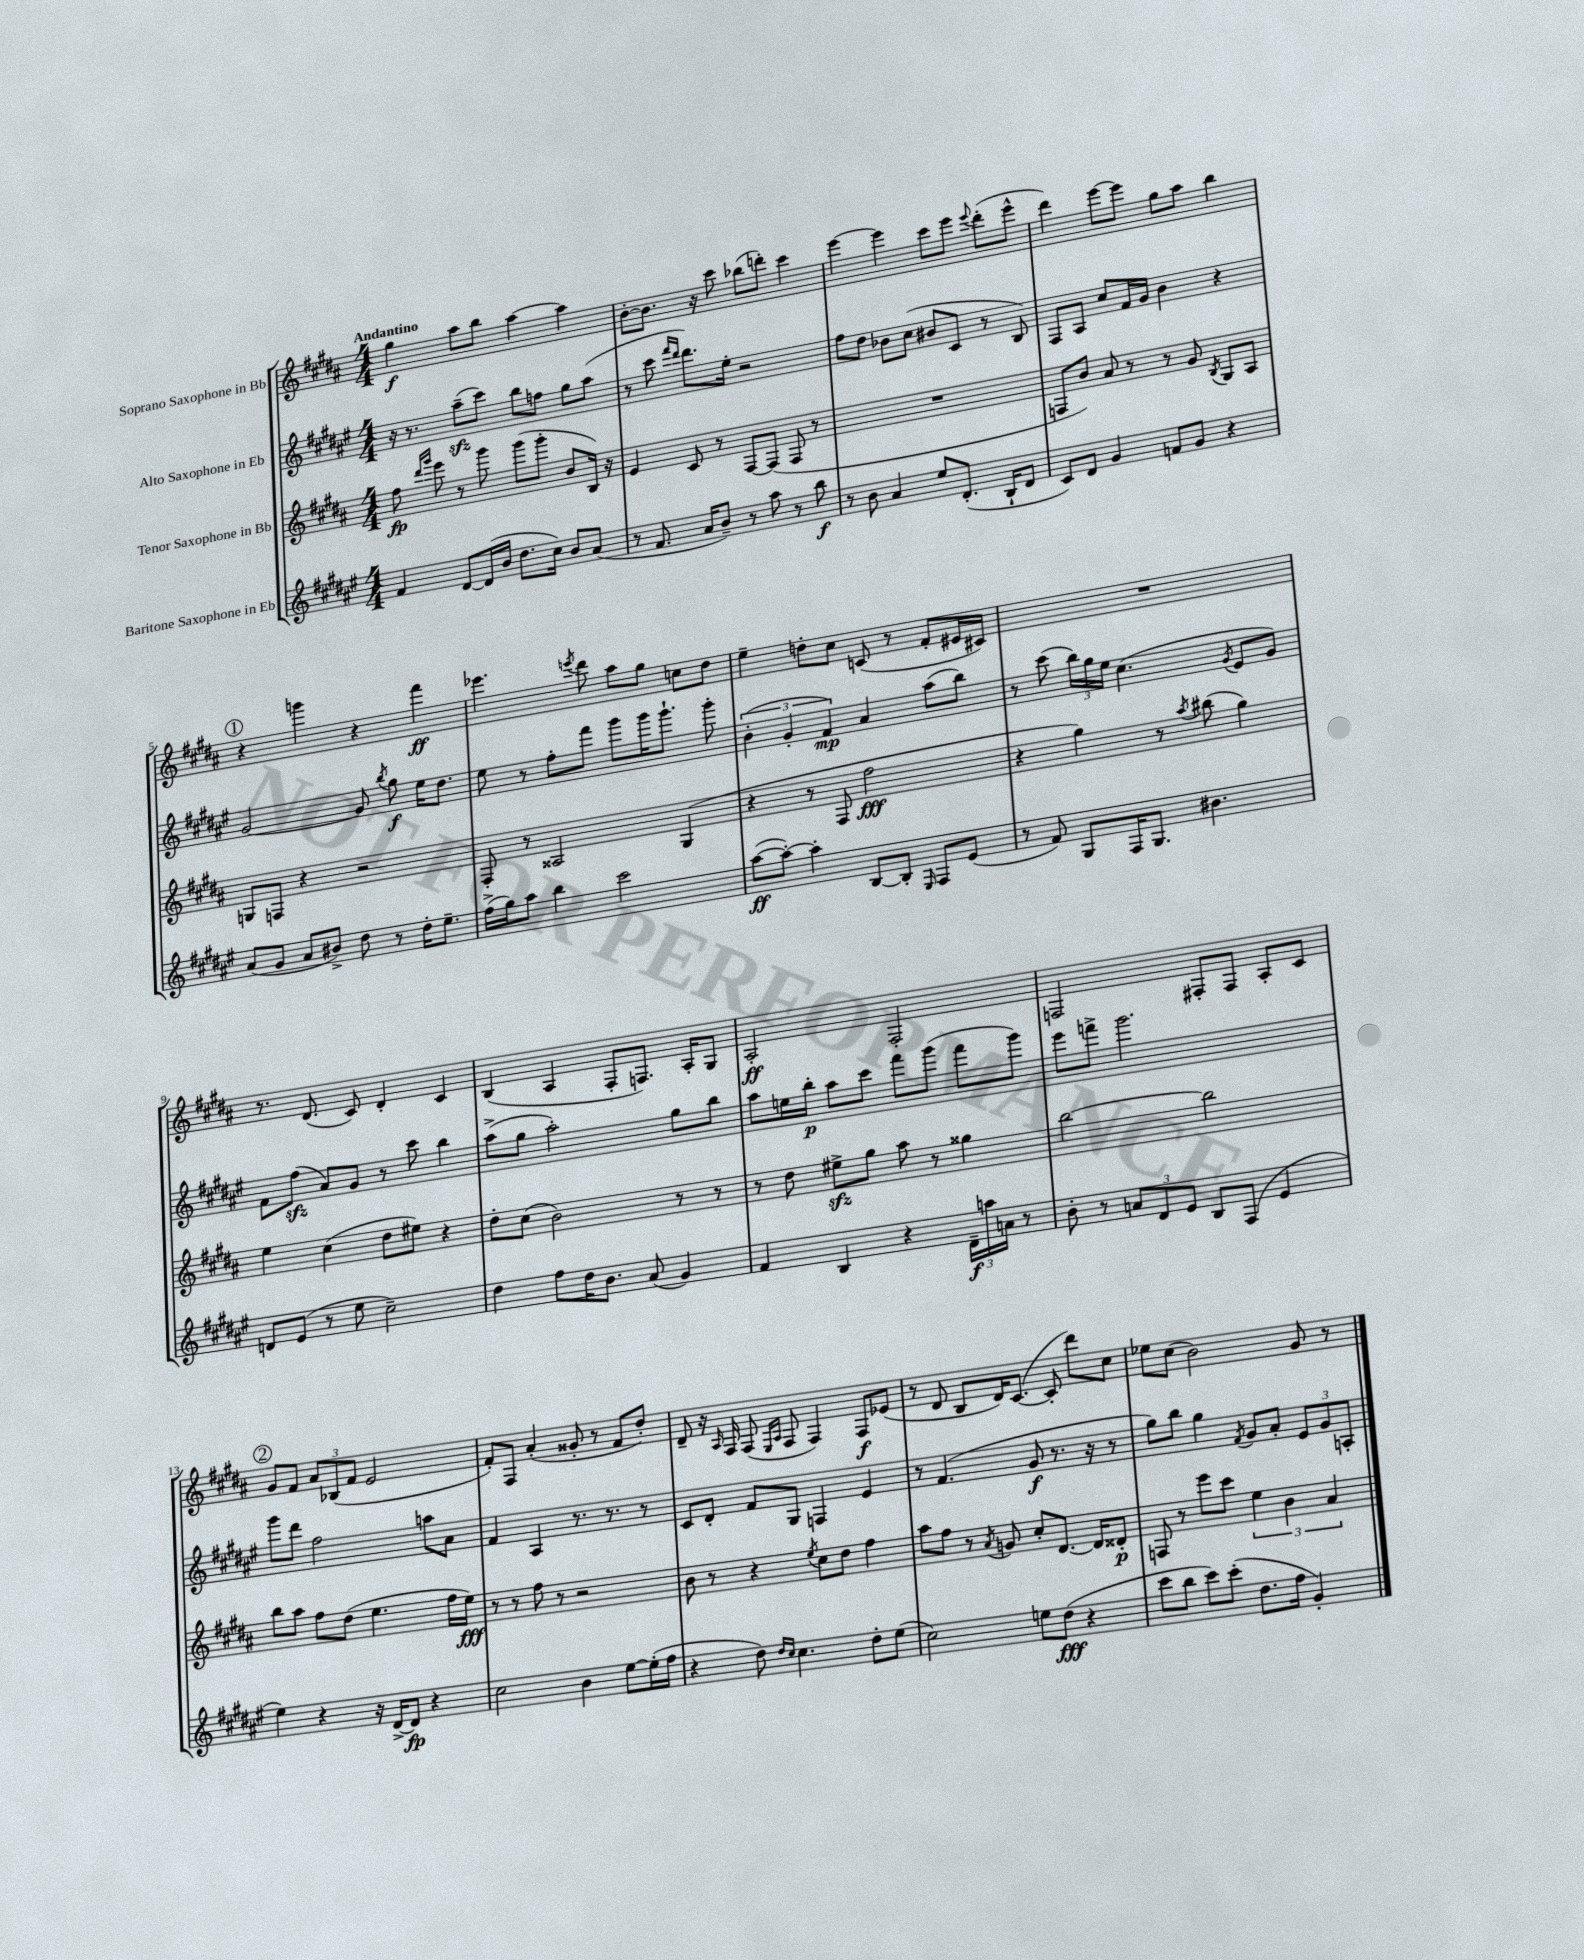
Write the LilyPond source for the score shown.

<<
\new StaffGroup <<
\new Staff = "s0" \with { instrumentName = "Soprano Saxophone in Bb" } {
    \clef treble \key b \major \numericTimeSignature \time 4/4 \tempo "Andantino"
    \autoBeamOff gis''4\f ais''8[ b''8] ais''4~ ais''4 |
    b'8[~-. b'8.] r16 cis'''8 bes''8[( d'''8]-.) cis'''4 |
    e'''4~ e'''4 cis'''8[ e'''8] \appoggiatura { e'''8 } dis'''8[-.( e'''8]-^ |
    dis'''4) e'''8[~ e'''8] gis''8[ ais''8] b''4 |
    \mark \markup { \circle "1" } r4 g'''4 r4 fis'''4\ff |
    ees'''4. \acciaccatura { e'''8 } dis'''8 ais''8[ gis''8] c''8[ dis''8] |
    e''4-- d''8[-. cis''8] c'8( r8 fis'8[-. eis'16 cis'16]) |
    R1 |
    r8. dis'8.( cis'8) dis'4-. cis'4 |
    b4( ais4 fis8[-. f8.]) ais16[-. gis8] |
    ais2-.\ff fis2-. |
    f2 fis8[-. fis8] ais8[-. cis'8] |
    \mark \markup { \circle "2" } gis'8[ fis'8] \tuplet 3/2 { ais'8[ bes8( fis'8] } e'2 |
    fis'8[-.) fis8] ais'4-.( gisis'8-. r8 fis'8[ dis''8]-.) |
    dis'8-- r16 \grace { ais16 } fis16 fis8( \grace { e16[ ais16] } fis8 fis4) fis8[\f ees'8]( |
    r8 dis'8 b8[ dis'16) cis'8.]~( cis'8-. dis'''8[) cis''8] |
    ees''8[ cis''8]( b'2) gis'8 r8 \bar "|." |
}
\new Staff = "s1" \with { instrumentName = "Alto Saxophone in Eb" } {
    \clef treble \key fis \major \numericTimeSignature \time 4/4
    \autoBeamOff r16 r8. ais''8[--\sfz( cis'''8]) b''8[ f''8] gis''8[ ais''8]( |
    r8 cis'''8 \grace { fis'''16[ dis'''16] } dis'''8.[) eis''16]-. r2 |
    fis''8[ dis''8] bes'8[ cis''8]( bis'8[ cis'8] r8 b8) |
    fis8[ ais8] cis''8[ fis'16 gis'16] b'4 r4 |
    \mark \markup { \circle "1" } gis'2~ gis'8 \acciaccatura { b''8 } gis''8\f eis''16[ dis''8.] |
    eis''8 r8 fis''8[-. fis'''8] gis'''8[ gis'''16 gis'''8.]-! gis'''8-. |
    \tuplet 3/2 { b'4-.( gis'4-. fis'4\mp) } ais'4 ais''8[( b''8]) |
    r8 cis'''8( \tuplet 3/2 { b''16[) gis''16 eis''16] } cis''4.( \acciaccatura { gis'8 } eis'8[ gis'8]) |
    fis'8[ fis''8]\sfz( ais'8[) gis'8] r8 cis'''8 b''4 |
    ais''8[->( gis''8] ais''2-.) gis''8[ b''8] |
    ais''8[ e''16 b''16]-.\p ais''8[ cis'''8] fis'''8[ gis'''8]( fis'''8[ gis'''8]) |
    eis'''8[ f'''8]-> gis'''2. |
    \mark \markup { \circle "2" } gis'''8[ dis'''8] fis''2 a''8[ ais'8] |
    fis'4 ais4 r8. r8. r8 |
    cis'8[ dis'8]-. fis'8[ gis8] f4 eis'4 |
    r8 fis'4.( gis'8\f r8. r16 r8 |
    gis''8[) b''8] gis''4 \acciaccatura { fis'8 } gis'8[ ais'8]-. \tuplet 3/2 { eis'8[ gis'8 a8]-. } \bar "|." |
}
\new Staff = "s2" \with { instrumentName = "Tenor Saxophone in Bb" } {
    \clef treble \key b \major \numericTimeSignature \time 4/4
    \autoBeamOff fis''8\fp \grace { dis'''16[ gis'''16] } e'''8 r8 gis'''8 gis'''8[( gis'''8]-. b'8[ b16]) r16 |
    e'4 cis'8 r8 fis8[~ fis8]( fis8 r8 |
    R1 |
    f8[ b'8]) ais'8 r8 r8 gis'8 \acciaccatura { b8 } gis8[ ais8] |
    \mark \markup { \circle "1" } g8[ f8] r4 r2 |
    fis8-. r8 aisis2 gis4( |
    r4 r8 fis8 fis''2\fff |
    r4 gis''4) r8 \acciaccatura { ais''8 } bis''8( gis''4) |
    e''4 cis''4( dis''8[ eis''8]) r4 |
    dis''8[-. cis''8]( b'2) r8 r8 |
    r8 dis''8 eis''8[->\sfz gis''8] ais''8 r8 gisis''4 |
    b''2~ b''2 |
    \mark \markup { \circle "2" } b''8[ ais''8] fis''8[ dis''8]( e''4. fis''16[ e''16]\fff) |
    r8 r8 fis''8 r8 r2 |
    b'8 r8 r4 \acciaccatura { e''8 } cis''8[ dis''8] fis''4 |
    ais''8[ fis''8] r8 \acciaccatura { ais'8 } g'8 cis''8[-. dis'8.]~ dis'16[ disis'8]-.\p |
    f8 r8 e'''8[ cis'''8] \tuplet 3/2 { e''4 b'4 ais'4 } \bar "|." |
}
\new Staff = "s3" \with { instrumentName = "Baritone Saxophone in Eb" } {
    \clef treble \key fis \major \numericTimeSignature \time 4/4
    \autoBeamOff fis'4 dis'8[~ dis'16( b'16] dis''8.[ cis''16]) b'8[ ais'8]( |
    r8 fis'8. ais'16[ b'8]--) r8 ais''8 r8 b''8\f |
    r8 b'8 ais'4 eis''8[ dis'8.]-.( b16[-! dis'8] |
    cis'8[) dis'8] gis'4 f'8[ gis'8] r4 |
    \mark \markup { \circle "1" } ais'8[( gis'8] ais'8[ bis'8]->) dis''8 r8 dis''16[-. eis''8.]-- |
    fis''16[->( gis''16) ais''8] b''4 cis'''2 |
    ais''8[~\ff( ais''8]~-.) ais''4-. b8[~ b8]-. \grace { eis16 } fis8[ eis'8]( |
    r8 fis'8) gis8[ fis16 gis8.] bis'4. |
    d'8[ eis'8]( r8 eis''8 cis''2--) |
    dis''4 fis''8[ dis''16 b'8.] ais'8( gis'4) |
    fis'4 b4 r4 \tuplet 3/2 { dis'16[--\f a''16 a'16] } r8 |
    b'8-. r8 \tuplet 3/2 { a'8[ dis'8 eis'8] } b8[ fis8]( eis'4 |
    \mark \markup { \circle "2" } eis''4) r4 r16 dis'16[~-> dis'8]\fp r4 |
    cis''2 b'4 eis''8[~ eis''16-.( fis''16] |
    r4 dis''8) \grace { dis''16[ cis''16] } cis''4. dis''8[-. eis''8]( |
    cis''2) e''8[ dis''8]\fff( r4 |
    cis'''8[ b''8] cis'''8[) cis'''8]-.( dis''8.[ fis''16] gis'4-.) \bar "|." |
}
>>
>>
